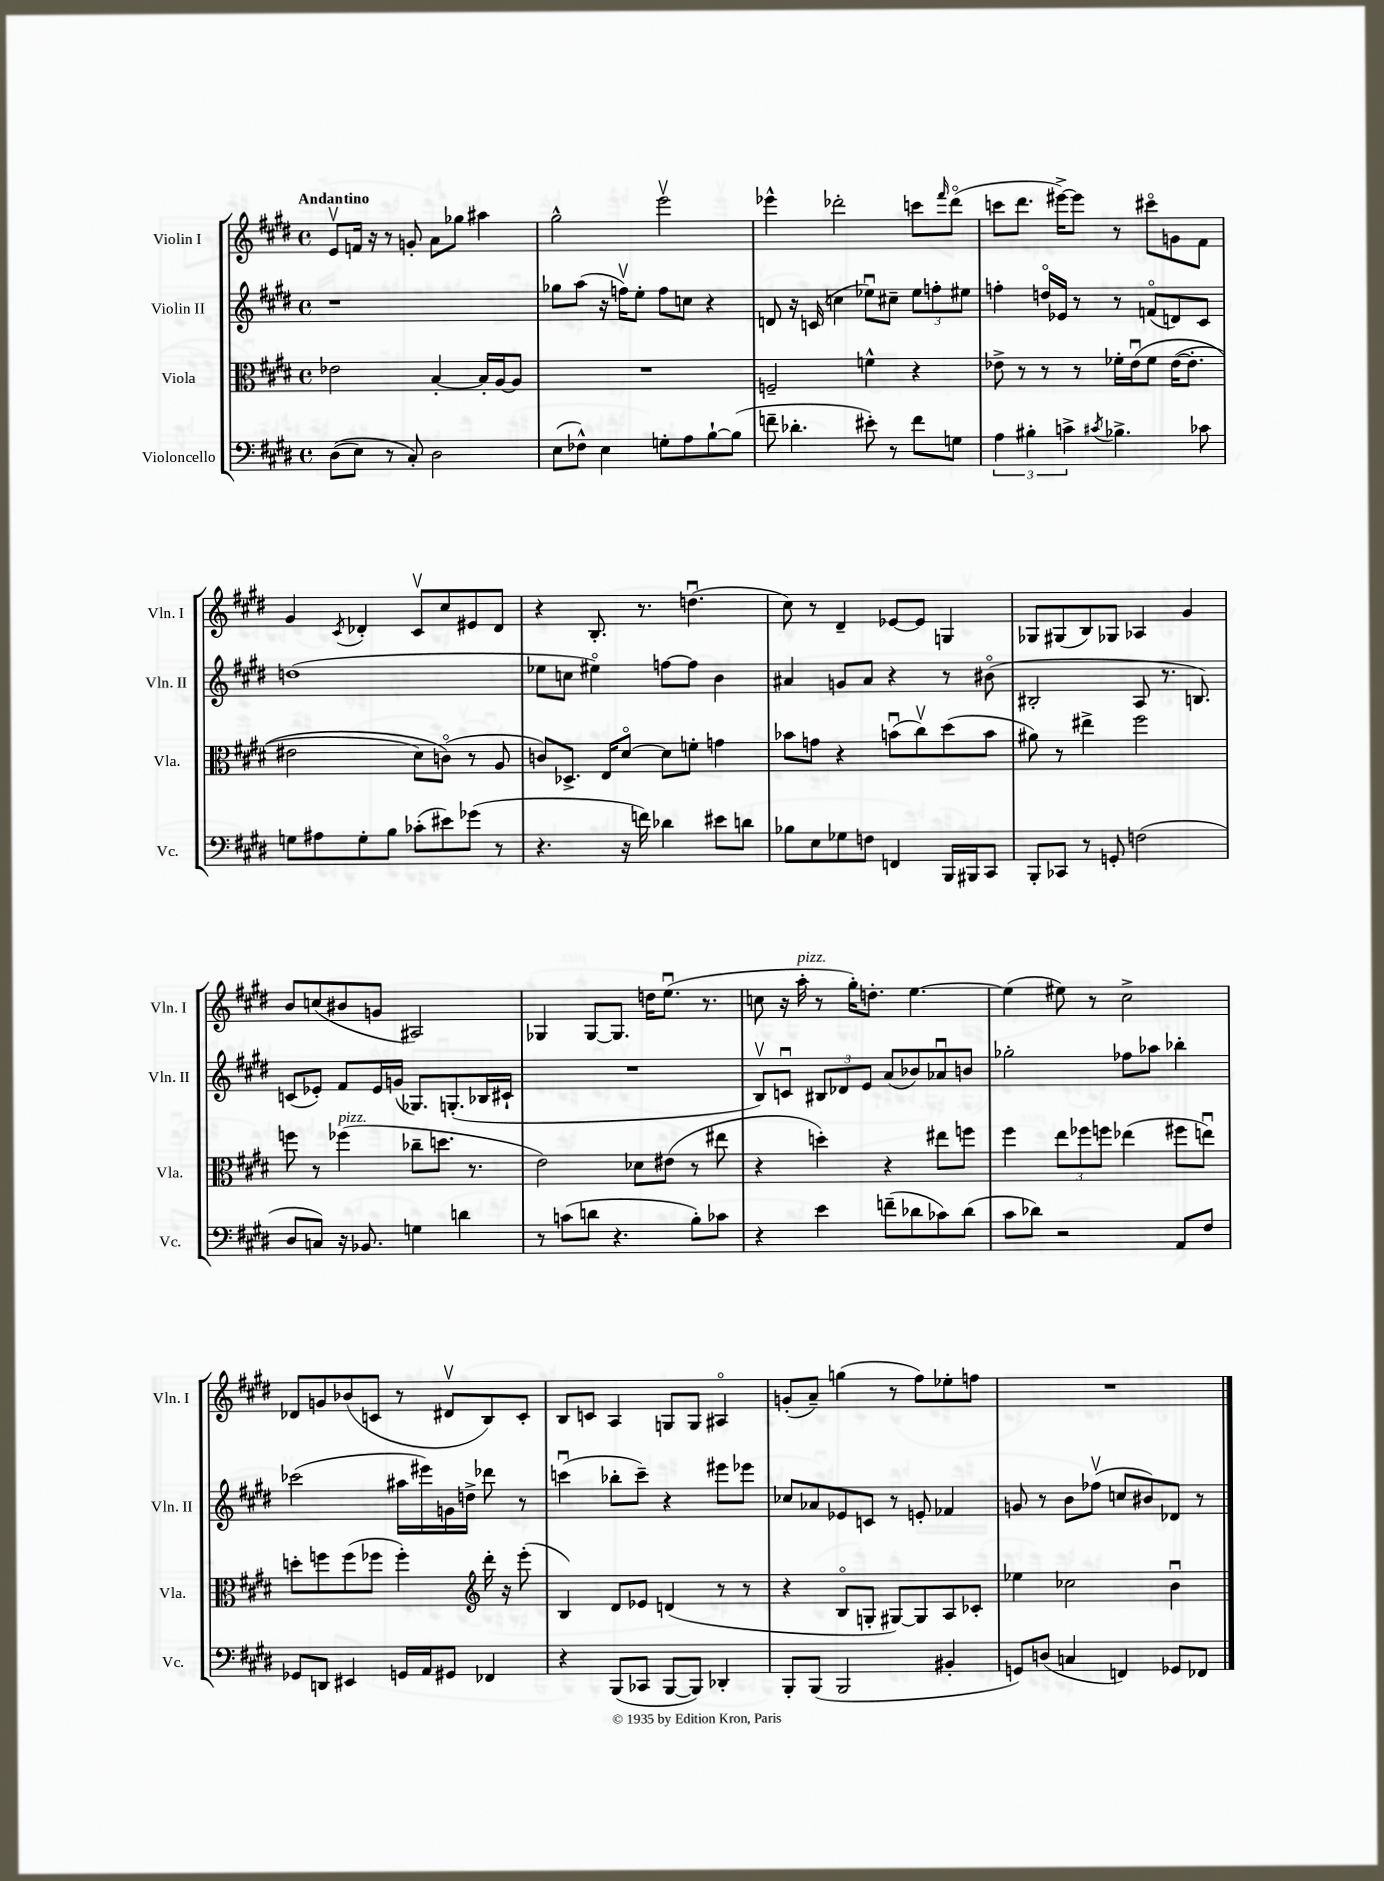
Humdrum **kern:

**kern	**kern	**kern	**kern
*staff4	*staff3	*staff2	*staff1
*clefF4	*clefC3	*clefG2	*clefG2
*k[f#c#g#d#]	*k[f#c#g#d#]	*k[f#c#g#d#]	*k[f#c#g#d#]
*M4/4	*M4/4	*M4/4	*M4/4
*met(c)	*met(c)	*met(c)	*met(c)
&((8D#	2e-	1r	8ev
8E)	.	.	16f
.	.	.	16r
8r	.	.	8r
8C#'&)	.	.	8g'
2D#	[4B'	.	8a
.	.	.	8gg-
.	16B']	.	4aa#
.	[16A	.	.
.	8A]	.	.
=	=	=	=
(8E	1r	8gg-	2gg#^^
8F-^^)	.	(8aa	.
4E	.	16r	.
.	.	16ffv)	.
.	.	8ee'	.
8G'	.	8ff	2eeev
8A	.	8cc	.
[8B`	.	4r	.
(8B]	.	.	.
=	=	=	=
8f~	2F~	8d	4eee-^^
4.d-'	.	16r	.
.	.	(16c	.
.	.	4cc	2ddd-'
8e#')	4f^^	8ee-u)	.
8r	.	8cc#~	.
8f	4r	12ee-	8ccc
.	.	12ff'	.
.	.	.	16qqfff#
8G	.	.	(8ddd-o
.	.	12ee#	.
=	=	=	=
6A	8e-^	4ff'	8ccc
.	8r	.	8.ddd#
6B#'	.	.	.
.	8r	16ddo	.
.	.	16e-	[16eee#^)
6c^	.	.	.
.	8r	8r	8eee#]
8qc#	.	.	.
4.B-^	16f-'	8r	8r
.	&(16e-u	.	.
.	8f-	(8fo	8ccc#o
.	([16e-	8d)	8g
.	8.e-']	.	.
8c-	.	8c#	8f#
=	=	=	=
8G	2e#	(1dd	4g#
8A#	.	.	.
.	.	.	8qc#
8G'	.	.	4d-'
8B	.	.	.
(8c-'	8d#)	.	8c#v
8e#)	(8co&)	.	8cc#
(8g-	8r	.	8e#
8r	8A	.	8d-
=	=	=	=
4.r	8c)	8ee-	4r
.	8.D-^	8cc	.
.	.	4ee#o)	8.B'
.	16E	.	.
16r	[8d#o	.	.
16f)	.	.	8.r
4d-	8d#]	[8ff	.
.	8f'	8ff]	(4.ddu
8e#	4g	4b	.
8d	.	.	.
=	=	=	=
8B-	8b-	4a#	8cc#)
8E	8g	.	8r
8G-	4r	8g	4d#~
8F	.	8a#	.
4FF	(8bu	4r	[8e-
.	8cc#v)	.	8e-]
16BBB	(8dd#	8r	4G
16BBB#	.	.	.
8CC#	8b	(8b#o	.
=	=	=	=
8BBB'	8a#)	2B#'	8G-
8CC-	8r	.	(8G#
8r	4ee#^	.	8B)
8GG'	.	.	8G-
(2F	2ff#	8A	4A-
.	.	8.r	.
.	.	.	4g#
.	.	8.B)	.
=	=	=	=
8D#	8ff	(8c	8b
8C)	8r	8e-')	(8cc
16r	(4ff-	8f#	8b#
8.BB-	.	.	.
.	.	16e-	8g
.	.	(16g	.
4G	8cc-~	8.G-)	2A#)
.	8.dd	.	.
.	.	(8.G'	.
4d	.	.	.
.	8.r	.	.
.	.	16B-	.
.	.	16c#`	.
=	=	=	=
8r	2e)	1r	4G-
(8c	.	.	.
8d	.	.	[8G-
4.r	.	.	8.G-]
.	8d-	.	.
.	.	.	16dd
.	(8e#	.	(8.eeu
8B')	8r	.	.
.	.	.	8.r
8c-	8ee#	.	.
=	=	=	=
4r	4r	8Bv)	8cc
.	.	8cu	16r
.	.	.	16aa'
4e	4dd')	12B#	8r
.	.	12d-	.
.	.	.	16gg#')
.	.	12e	.
.	.	.	8.dd'
(8f~	4r	(8a	.
8d-	.	8b-)	[4.ee
8c-)	8ee#	8a-u	.
(8d-	8ff	8b	.
=	=	=	=
8c#	4ff#	2gg-'	(4ee]
8d-)	.	.	.
2r	12ee	.	8ee#)
.	12ff-	.	.
.	.	.	8r
.	12ff	.	.
.	(4ee-	8ff-	2cc#^
.	.	8aa-	.
8AA	8ff#	4bb-'	.
8F#	8eeu)	.	.
=	=	=	=
8GG-	8dd'	(2ccc-	8d-
8DD	8ff	.	8g
4EE#	(8ff	.	(8b-
.	8ff-	.	8c
16GG	4ff-')	16aa#	8r
16AA	.	16eee#)	.
8GG#	.	16g	8d#v
.	.	16dd^	.
*	*clefG2	*	*
4FF-	16ddd#'	8ddd-	8B)
.	16r	.	.
.	(8eee'	8r	8c'
=	=	=	=
4r	4B)	(4cccu	8B
.	.	.	8c
(8BBB	8d#	8bb-'	4A
8CC-	8e-	8ccc~)	.
[8BBB	(4d	4r	8G
8BBB])	.	.	8G
4DD-'	8r	8eee#	4A#o
.	8r	8eee-	.
=	=	=	=
8BBB'	4r	8cc-	(8g'
(8BBB	.	8a-	8a~)
2BBB	8Bo	8e-	(4gg
.	8G'	8c	.
.	[8G#)	8r	8r
.	8G#]	8e'	8ff#)
4BB#'	8A	4f-	8ee-'
.	8c-'	.	8ff
=	=	=	=
8GG)	4ee-	8g	1r
(8D	.	8r	.
4C	2cc-	8b	.
.	.	(8ff-v	.
4FF)	.	8cc	.
.	.	8b#)	.
8GG-	4bu	8d-	.
8FF-	.	8r	.
==	==	==	==
*-	*-	*-	*-
